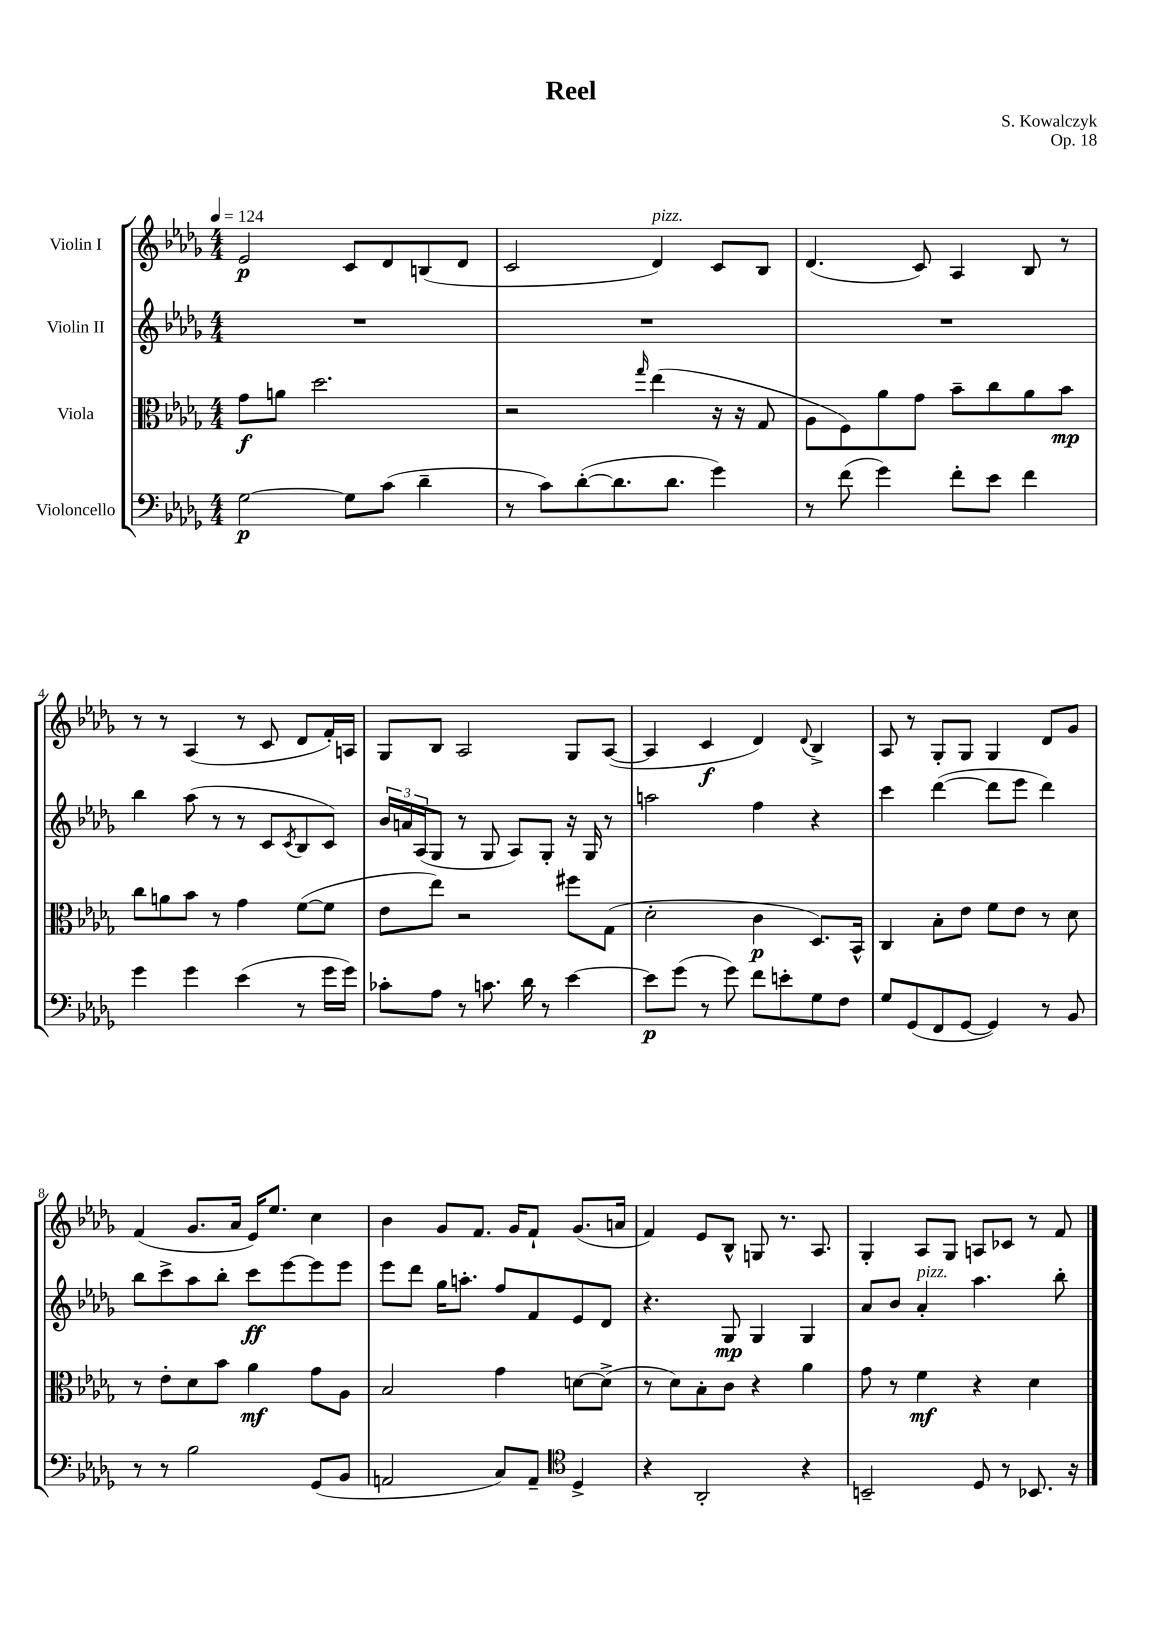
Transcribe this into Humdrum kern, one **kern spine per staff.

**kern	**dynam	**kern	**dynam	**kern	**dynam	**kern	**dynam
*part4	*part4	*part3	*part3	*part2	*part2	*part1	*part1
*staff4	*staff4	*staff3	*staff3	*staff2	*staff2	*staff1	*staff1
*I"Violoncello	*	*I"Viola	*	*I"Violin II	*	*I"Violin I	*
*clefF4	*	*clefC3	*	*clefG2	*	*clefG2	*
*k[b-e-a-d-g-]	*	*k[b-e-a-d-g-]	*	*k[b-e-a-d-g-]	*	*k[b-e-a-d-g-]	*
*M4/4	*	*M4/4	*	*M4/4	*	*M4/4	*
*MM124	*	*MM124	*	*MM124	*	*MM124	*
=1	=1	=1	=1	=1	=1	=1	=1
[2G-\	p	8g-\L	f	1r	.	2e-/	p
.	.	8an\J	.	.	.	.	.
.	.	2.dd-\	.	.	.	.	.
8G-\L]	.	.	.	.	.	8c/L	.
(8c\J	.	.	.	.	.	8d-/	.
4d-~\	.	.	.	.	.	(8Bn/	.
.	.	.	.	.	.	8d-/J	.
=2	=2	=2	=2	=2	=2	=2	=2
8r	.	2r	.	1r	.	2c/	.
8c\L)	.	.	.	.	.	.	.
([8d-'\	.	.	.	.	.	.	.
8.d-\]	.	.	.	.	.	.	.
.	.	16qqgg-/	.	.	.	.	.
!	!	!	!	!	!	!LO:TX:a:i:t=pizz.	!
.	.	(4ee-\	.	.	.	4d-/)	.
8.d-\J	.	.	.	.	.	.	.
4g-\)	.	16r	.	.	.	8c/L	.
.	.	16r	.	.	.	.	.
.	.	8G-/	.	.	.	8B-/J	.
=3	=3	=3	=3	=3	=3	=3	=3
8r	.	8A-\L	.	1r	.	(4.d-/	.
(8f\	.	8F\)	.	.	.	.	.
4g-\)	.	8a-\	.	.	.	.	.
.	.	8g-\J	.	.	.	8c/)	.
8f'\L	.	8b-~\L	.	.	.	4A-/	.
8e-\J	.	8cc\	.	.	.	.	.
4f\	.	8a-\	.	.	.	8B-/	.
.	.	8b-\J	mp	.	.	8r	.
!!LO:LB:g=z
=4	=4	=4	=4	=4	=4	=4	=4
4g-\	.	8cc\L	.	4bb-\	.	8r	.
.	.	8an\	.	.	.	8r	.
4g-\	.	8b-\J	.	(8aa-\	.	(4A-/	.
.	.	8r	.	8r	.	.	.
(4e-\	.	4g-\	.	8r	.	8r	.
.	.	.	.	8c/L	.	8c/	.
.	.	.	.	8qc/	.	.	.
8r	.	([8f\L	.	8B-/	.	8d-/L	.
16g-\LL	.	8f\J]	.	8c/J)	.	16f'/L)	.
16g-\JJ)	.	.	.	.	.	16An/JJ	.
=5	=5	=5	=5	=5	=5	=5	=5
8c-X'\L	.	8e-\L	.	24b-/LL	.	8G-/L	.
.	.	.	.	24an/	.	.	.
.	.	.	.	(24A-/J	.	.	.
8A-\J	.	8ee-\J)	.	8G-/J	.	8B-/J	.
8r	.	2r	.	8r	.	2A-/	.
8.cn\	.	.	.	8G-/	.	.	.
.	.	.	.	8A-/L)	.	.	.
16d-\	.	.	.	.	.	.	.
8r	.	.	.	8G-'/J	.	.	.
[4e-\	.	8ff#X\L	.	16r	.	8G-/L	.
.	.	.	.	16G-/	.	.	.
.	.	(8G-\J	.	8r	.	([8A-/J	.
=6	=6	=6	=6	=6	=6	=6	=6
8e-\L]	p	2d-'\	.	2aan\	.	4A-/]	.
(8g-\J	.	.	.	.	.	.	.
8r	.	.	.	.	.	4c/	f
8g-\)	.	.	.	.	.	.	.
8f\L	.	4c\	p	4ff\	.	4d-/)	.
8en'\	.	.	.	.	.	.	.
.	.	.	.	.	.	8qqd-/	.
8G-\	.	8.D-/L)	.	4r	.	4B-^/	.
8F\J	.	.	.	.	.	.	.
.	.	16BB-^^/Jk	.	.	.	.	.
=7	=7	=7	=7	=7	=7	=7	=7
8G-/L	.	4C/	.	4ccc\	.	8A-/	.
(8GG-/	.	.	.	.	.	8r	.
8FF/	.	8B-'\L	.	([4ddd-\	.	8G-'/L	.
[8GG-/J	.	8e-\J	.	.	.	8G-/J	.
4GG-/])	.	8f\L	.	8ddd-\L]	.	4G-/	.
.	.	8e-\J	.	8eee-\J	.	.	.
8r	.	8r	.	4ddd-\)	.	8d-/L	.
8BB-/	.	8d-\	.	.	.	8g-/J	.
!!LO:LB:g=z
=8	=8	=8	=8	=8	=8	=8	=8
8r	.	8r	.	8bb-\L	.	(4f/	.
8r	.	8e-'\L	.	8ccc^\	.	.	.
2B-\	.	8d-\	.	8aa-\	.	8.g-/L	.
.	.	8b-\J	.	8bb-'\J	.	.	.
.	.	.	.	.	.	16a-/Jk	.
.	.	4a-\	mf	8ccc\L	ff	16e-/KL)	.
.	.	.	.	.	.	8.ee-/J	.
.	.	.	.	[8eee-\	.	.	.
(8GG-/L	.	8g-\L	.	8eee-\]	.	4cc\	.
8BB-/J	.	8A-\J	.	8eee-\J	.	.	.
=9	=9	=9	=9	=9	=9	=9	=9
2AAn/	.	2B-/	.	8eee-\L	.	4b-\	.
.	.	.	.	8ddd-\J	.	.	.
.	.	.	.	16gg-\KL	.	8g-/L	.
.	.	.	.	8.aan'\J	.	.	.
.	.	.	.	.	.	8.f/J	.
8C/L)	.	4g-\	.	8ff/L	.	.	.
.	.	.	.	.	.	16g-/KL	.
8AA~/J	.	.	.	8f/	.	8f`/J	.
*clefC4	*	*	*	*	*	*	*
4D-^/	.	[8dn\L	.	8e-/	.	(8.g-/L	.
.	.	(8d^\J]	.	8d-/J	.	.	.
.	.	.	.	.	.	16an/Jk	.
=10	=10	=10	=10	=10	=10	=10	=10
4r	.	8r	.	4.r	.	4f/)	.
.	.	8d-\L)	.	.	.	.	.
2AA-'/	.	8B-'\	.	.	.	8e-/L	.
.	.	8c\J	.	8G-/	mp	8B-^^/J	.
.	.	4r	.	4G-/	.	8Gn/	.
.	.	.	.	.	.	8.r	.
4r	.	4a-\	.	4G-/	.	.	.
.	.	.	.	.	.	8.A-/	.
=11	=11	=11	=11	=11	=11	=11	=11
2BBn~/	.	8g-\	.	8a-/L	.	4G-'/	.
.	.	8r	.	8b-/J	.	.	.
!	!	!	!	!LO:TX:a:i:t=pizz.	!	!	!
.	.	4f\	mf	4a-'/	.	8A-/L	.
.	.	.	.	.	.	8G-/J	.
8D-/	.	4r	.	4.aa-\	.	8An/L	.
8r	.	.	.	.	.	8c-X/J	.
8.BB-X/	.	4d-\	.	.	.	8r	.
.	.	.	.	8bb-'\	.	8f/	.
16r	.	.	.	.	.	.	.
==	==	==	==	==	==	==	==
*-	*-	*-	*-	*-	*-	*-	*-
